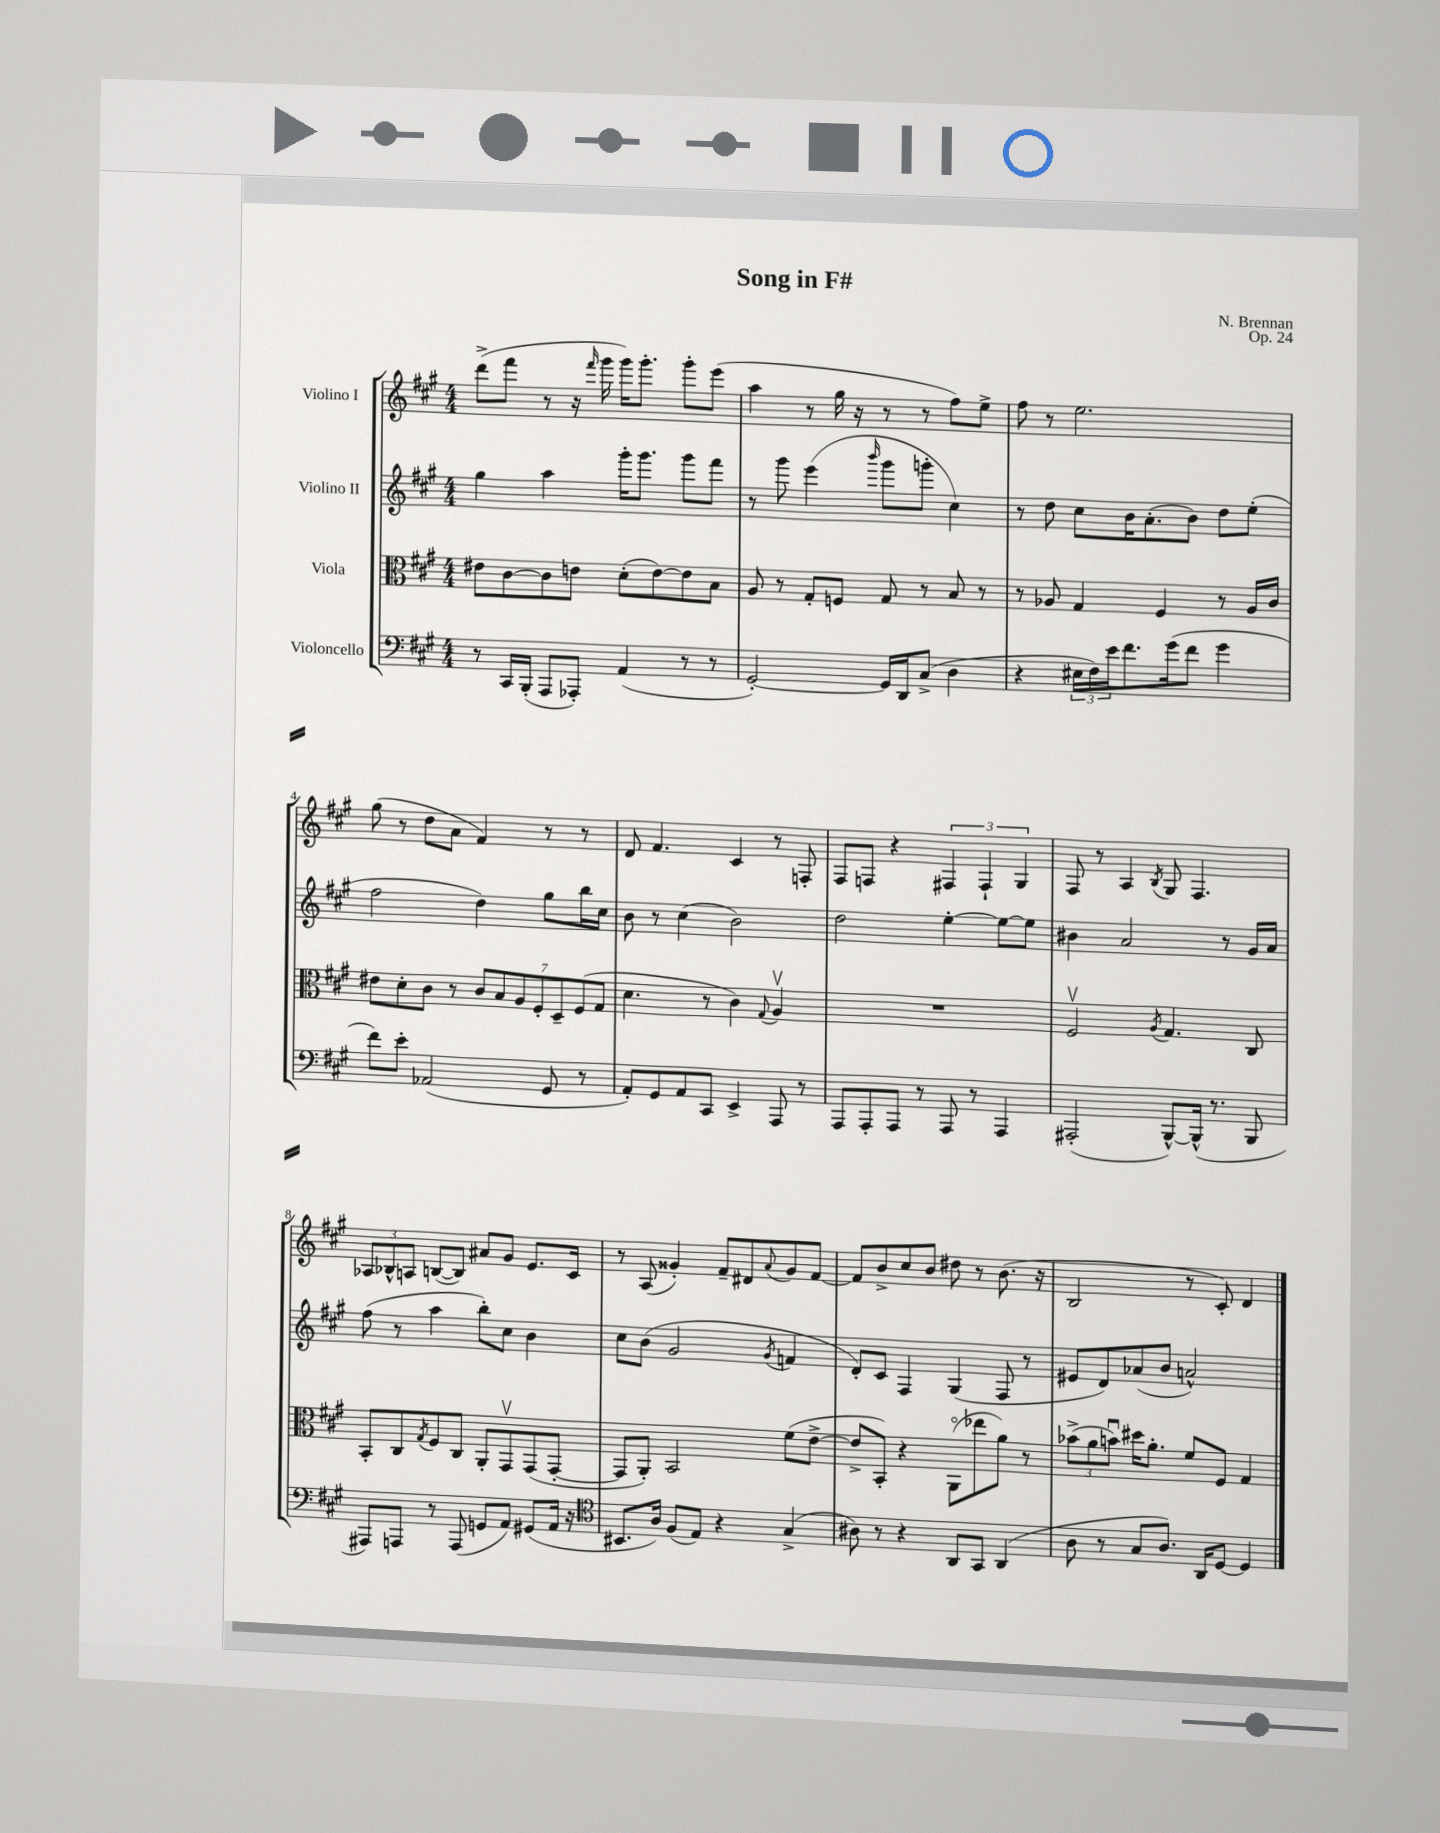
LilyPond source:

\header { title = "Song in F#" composer = "N. Brennan" opus = "Op. 24" }
<<
\new StaffGroup <<
\new Staff = "s0" \with { instrumentName = "Violino I" } {
    \clef treble \key a \major \numericTimeSignature \time 4/4
    d'''8->( fis'''8 r8 r16 \grace { fis'''16 } gis'''16 gis'''16) gis'''8.-. gis'''8-. e'''8( |
    a''4 r8 gis''16 r16 r8 r8 fis''8) e''8-> |
    fis''8 r8 e''2. |
    gis''8( r8 d''8 a'8 fis'4) r8 r8 |
    d'8 fis'4. cis'4 r8 f8-. |
    fis8 f8 r4 \tuplet 3/2 { fis4 fis4-! gis4 } |
    fis8 r8 a4 \acciaccatura { b8 } gis8 fis4. |
    \tuplet 3/2 { aes8 bes8-^ a8 } b8~( b8) ais'8 gis'8 e'8. cis'16 |
    r8 a8( gisis'4-.) fis'8-- dis'8 \appoggiatura { a'8 } gisis'8 fis'8~ |
    fis'8 b'8-> cis''8 b'8 dis''8 r8 b'8.( r16 |
    b2 r8 cis'8-.) d'4 \bar "|." |
}
\new Staff = "s1" \with { instrumentName = "Violino II" } {
    \clef treble \key a \major \numericTimeSignature \time 4/4
    gis''4 a''4 gis'''16-. gis'''8. gis'''8 fis'''8 |
    r8 gis'''8 e'''4( \grace { b'''16 } gis'''8 g'''8-. cis''4) |
    r8 d''8 cis''8 b'16 a'8.-.( b'8) d''8 e''8-.( |
    fis''2 d''4) gis''8 b''16 cis''16 |
    b'8 r8 cis''4( b'2) |
    d''2 e''4~-. e''8~ e''8 |
    bis'4 a'2 r8 gis'16 a'16 |
    fis''8( r8 a''4 b''8-.) cis''8 b'4 |
    cis''8 b'8( gis'2 \acciaccatura { gis'8 } f'4 |
    d'8-.) cis'8 fis4 gis4( fis8 r8 |
    eis'8 d'8) aes'8( b'8 a'2-^) \bar "|." |
}
\new Staff = "s2" \with { instrumentName = "Viola" } {
    \clef alto \key a \major \numericTimeSignature \time 4/4
    eis'8 cis'8~ cis'8 e'8 d'8-.( e'8~) e'8 b8 |
    a8 r8 gis8-. f8 gis8 r8 b8 r8 |
    r8 aes8 gis4 fis4 r8 aes16 cis'16 |
    eis'8 d'8-. cis'8 r8 \tuplet 7/4 { cis'8 b8 a8 fis8-. d8-- fis8( gis8 } |
    d'4. r8 cis'4) \appoggiatura { gis8 } a4\upbow |
    R1 |
    fis2\upbow \acciaccatura { a8 } gis4. cis8 |
    b,8-. cis8 \acciaccatura { gis8 } fis8 cis8 a,8-. gis,8\upbow gis,8( gis,8~-. |
    gis,8 a,8-.) b,2 fis'8( e'8~-> |
    e'8-> b,8-.) r4 a,8\flageolet( ees''8 a'8) r8 |
    \tuplet 3/2 { bes'8->( a'8 b'8\downbow) } dis''16 a'8.-. fis'8 fis8 gis4 \bar "|." |
}
\new Staff = "s3" \with { instrumentName = "Violoncello" } {
    \clef bass \key a \major \numericTimeSignature \time 4/4
    r8 cis,16 b,,16-.( a,,8 aes,,8-.) a,4( r8 r8 |
    gis,2~-.) gis,16 d,16 cis8->( d4 |
    r4 \tuplet 3/2 { eis16 fis16) e'16 } fis'8. gis'16( fis'8 gis'4 |
    fis'8) e'8-. aes,2( gis,8 r8 |
    a,8-.) gis,8 a,8 cis,8 e,4-> a,,8 r8 |
    a,,8 a,,8-. a,,8 r8 a,,8 r8 a,,4 |
    ais,,2-.( b,,8~-^) b,,16-^( r8. b,,8 |
    ais,,8) a,,8 r8 a,,8( g,8 a,8) gis,8( a,16 r16 |
    \clef tenor bis,8. a16) fis8( e8) r4 gis4->( |
    ais8) r8 r4 a,8 gis,8 a,4( |
    a8 r8 gis8 a8.) a,16 d8~ d4 \bar "|." |
}
>>
>>
